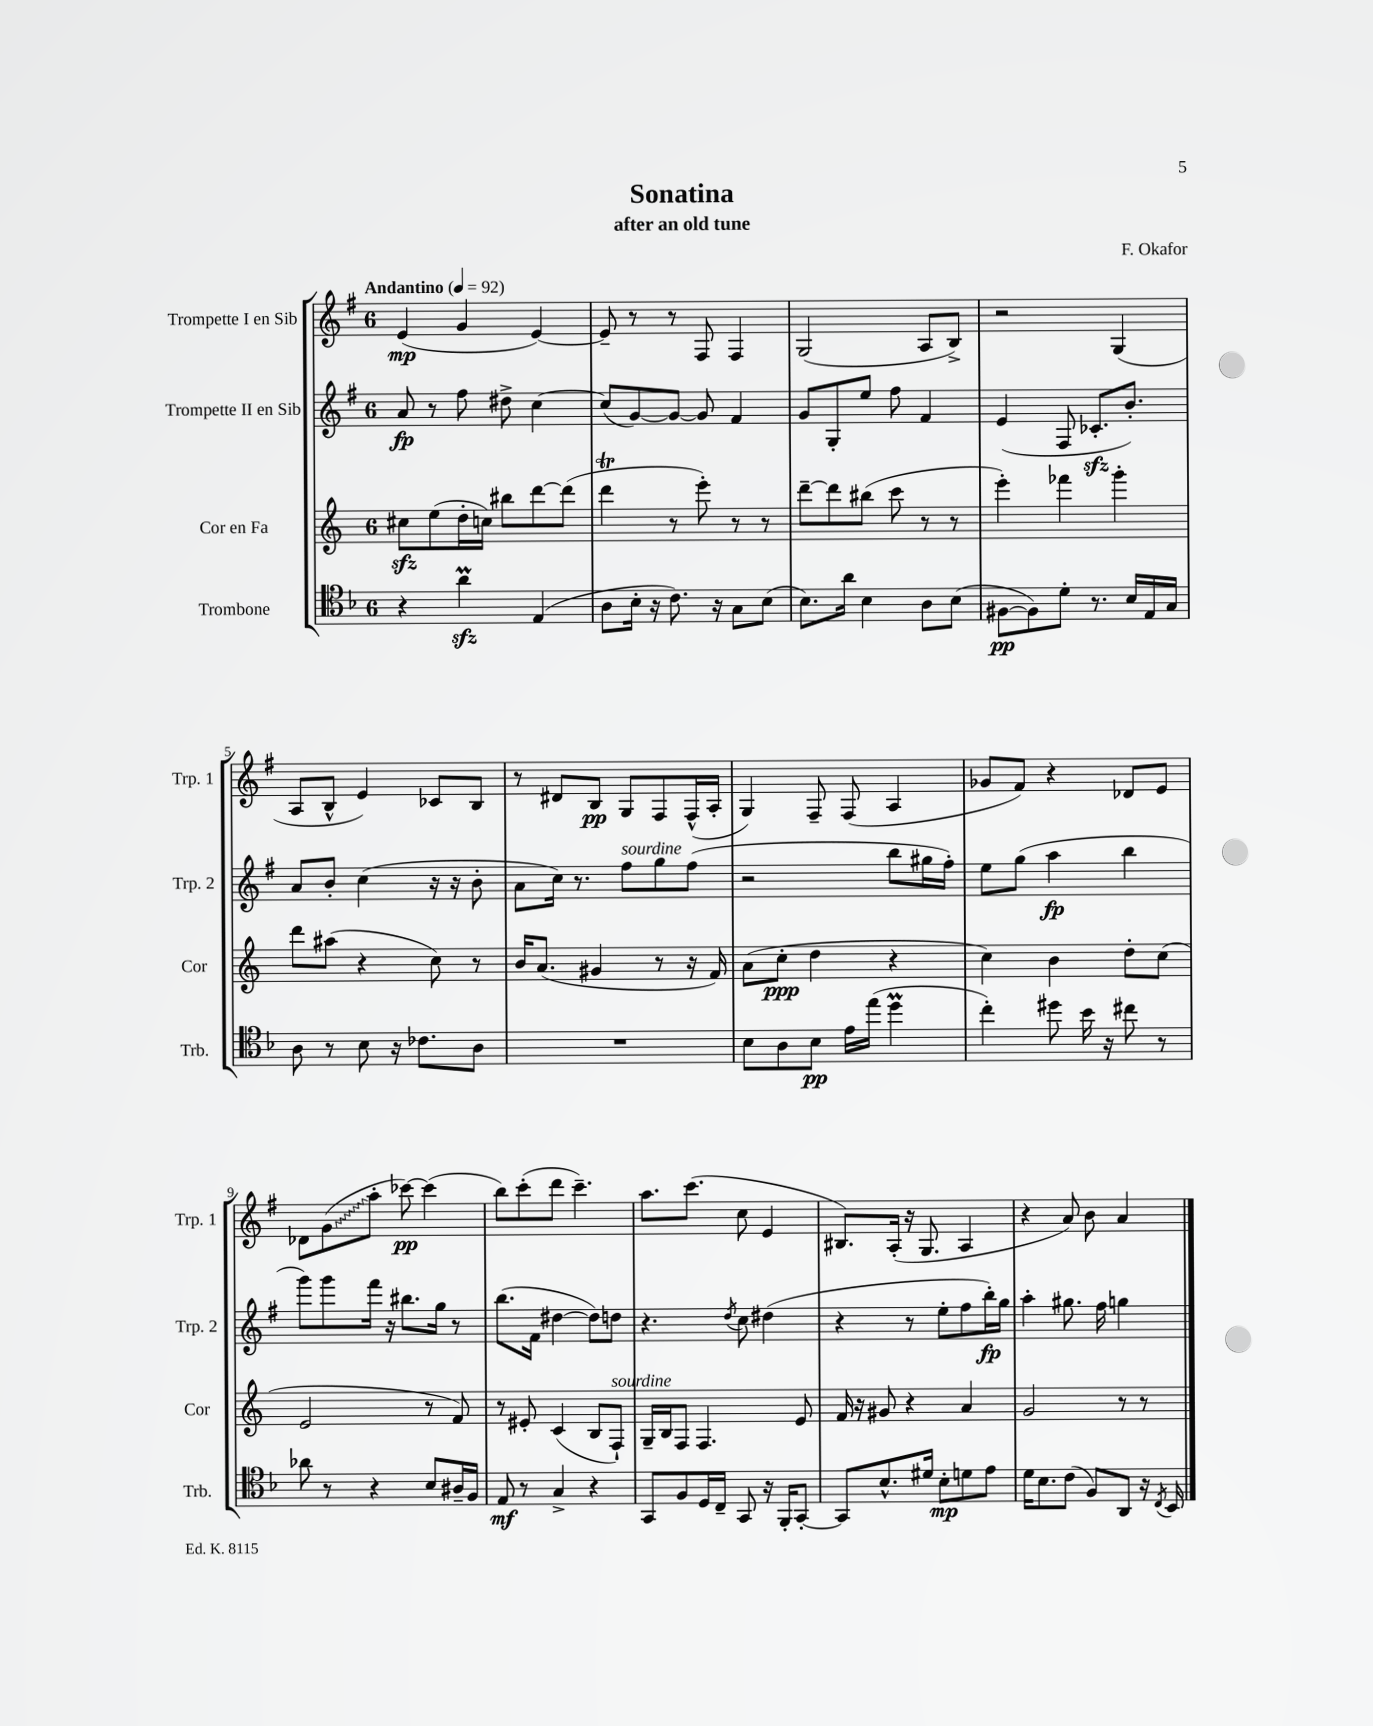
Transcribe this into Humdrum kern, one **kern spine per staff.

**kern	**kern	**kern	**kern
*staff4	*staff3	*staff2	*staff1
*clefC4	*clefG2	*clefG2	*clefG2
*k[b-]	*k[]	*k[f#]	*k[f#]
*M6/8	*M6/8	*M6/8	*M6/8
*MM92	*MM92	*MM92	*MM92
4r	8cc#	8a	(4e
.	(8ee	8r	.
4a	16dd'	8ff#	4g
.	16cc)	.	.
.	8bb#	8dd#^	.
(4E	[8ddd	[4cc	[4e)
.	(8ddd]	.	.
=	=	=	=
8A	4ddd	(8cc]	8e~]
16B-'	.	[8g)	8r
16r	.	.	.
8.c)	8r	8g_	8r
.	8eee')	8g]	8F#
16r	.	.	.
8G	8r	4f#	4F#
(8B-	8r	.	.
=	=	=	=
8.B-)	[8ddd~	8g	(2G
.	8ddd]	8G'	.
16a	.	.	.
4B-	(8bb#	8ee	.
.	8ccc	8ff#	.
8A	8r	4f#	8A
(8B-	8r	.	8B^)
=	=	=	=
[8F#	4eee')	(4e	2r
8F#])	.	.	.
8d'	4fff-	8F#	.
8.r	.	8.c-'	.
.	4ggg'	.	(4G
16B-	.	8.b')	.
16E	.	.	.
16G	.	.	.
=	=	=	=
8A	8ddd	8a	8A
8r	(8aa#	8b'	8B^^
8B-	4r	(4cc	4e)
16r	.	.	.
8.c-	.	.	.
.	8cc)	16r	8c-
.	.	16r	.
8A	8r	8b'	8B
=	=	=	=
2.r	16b	8a	8r
.	(8.a	.	.
.	.	16cc)	8d#
.	.	8.r	.
.	4g#	.	8B
.	.	8ff#	8G
.	8r	8gg	8F#
.	16r	(8ff#	(16F#^^
.	16f)	.	16A'
=	=	=	=
8B-	(8a	2r	4G)
8A	8cc'	.	.
8B-	4dd	.	8F#~
16e	.	.	(8F#
(16ee	.	.	.
4dd	4r	8bb	4A
.	.	16gg#	.
.	.	16ff#')	.
=	=	=	=
4cc')	4cc)	8ee	8g-
.	.	(8gg	8f#)
8dd#	4b	4aa	4r
16b-	.	.	.
16r	.	.	.
8cc#	8dd'	4bb	8d-
8r	(8cc	.	8e
=	=	=	=
8a-	2e	8ggg)	8d-
8r	.	8ggg	(8g
4r	.	16fff#	8aa'
.	.	16r	.
.	.	8.bb#	[8ccc-)
8B-	8r	.	(4ccc-]
.	.	16gg	.
16A#~	8f)	8r	.
16F	.	.	.
=	=	=	=
8E	8r	(8.bb	8bb)
8r	8e#'	.	(8ccc'
.	.	16f#	.
4G^	(4c	[4dd#	8ddd
.	.	.	4.ccc~)
4r	8B	8dd#])	.
.	8F`)	8dd	.
=	=	=	=
8GG	16G~	4.r	8.aa
.	16B	.	.
8F	8F	.	.
.	.	.	(8.ccc
16D	4.F	.	.
16C~	.	.	.
.	.	8qdd	.
8GG	.	8cc	8cc
16r	.	(4dd#	4e
16FF'	.	.	.
[8GG'	8e	.	.
=	=	=	=
8GG]	16f	4r	8.B#)
.	16r	.	.
8.B-^^	8g#	.	.
.	.	.	(16A'
.	4r	8r	16r
16d#	.	.	8.G
8B-'	.	8ee'	.
8d	4a	8ff#	4A
8e	.	16bb')	.
.	.	16gg	.
=	=	=	=
16d	2g	4aa'	4r
8.B-	.	.	.
(8c	.	8.gg#	8a)
8F)	.	.	8b
.	.	16ff#	.
8AA	8r	4gg	4a
16r	8r	.	.
8qC	.	.	.
16BB-	.	.	.
==	==	==	==
*-	*-	*-	*-
